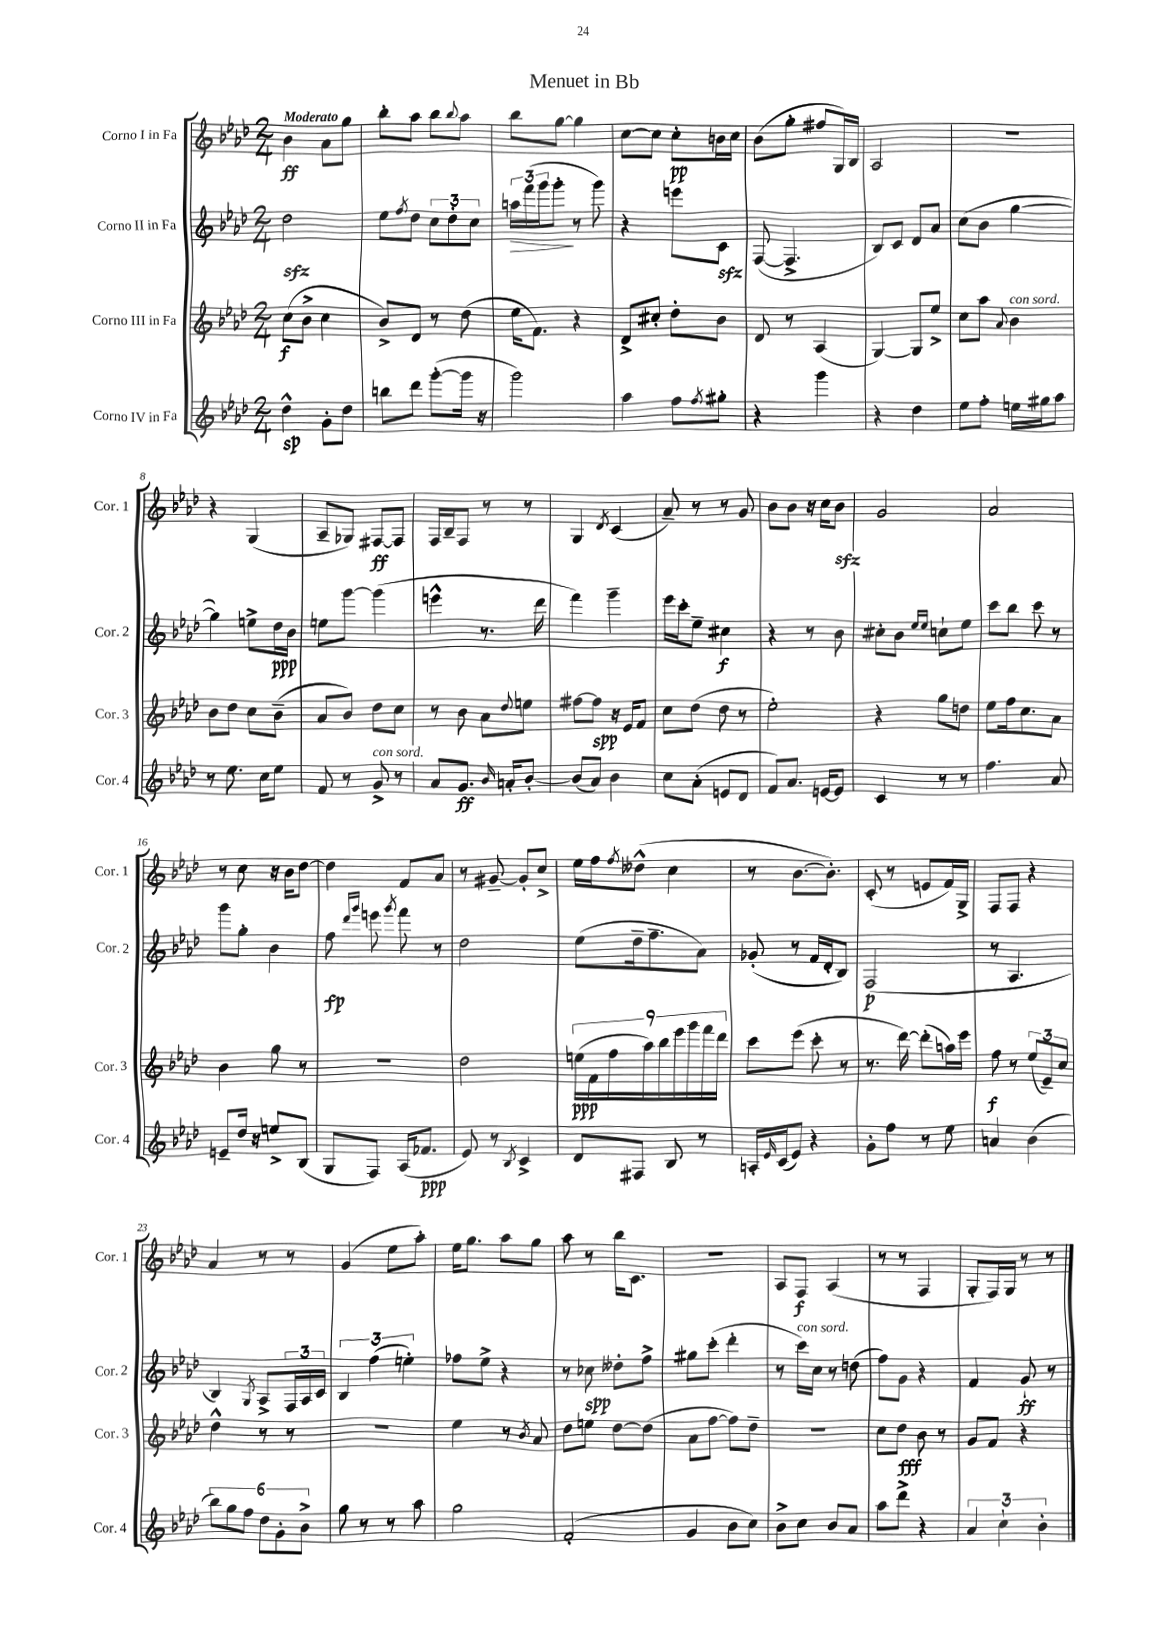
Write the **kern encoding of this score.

**kern	**kern	**kern	**kern
*staff4	*staff3	*staff2	*staff1
*clefG2	*clefG2	*clefG2	*clefG2
*k[b-e-a-d-]	*k[b-e-a-d-]	*k[b-e-a-d-]	*k[b-e-a-d-]
*M2/4	*M2/4	*M2/4	*M2/4
4dd-^^	(8cc	2dd-	4b-
.	8b-^	.	.
8g'	4cc	.	8a-
8dd-	.	.	8gg
=	=	=	=
8bb	8b-^)	8ee-	8bb-'
.	.	8qff	.
8ddd-	8d-	8dd-	8aa-
([8ggg'	8r	12cc	8bb-
.	.	12dd-'	.
.	.	.	8qqbb-
16ggg]	(8dd-	.	8aa-
.	.	12cc	.
16r	.	.	.
=	=	=	=
2ggg)	16ee-	24aa	8bb-
.	.	(24fff	.
.	8.f)	.	.
.	.	24ggg	.
.	.	8ggg'	[8gg
.	4r	8r	4gg]
.	.	8ggg)	.
=	=	=	=
4aa-	8d-^	4r	[8cc
.	8cc#'	.	8cc]
8ff	8dd-'	8eee	8cc'
8qff	.	.	.
8gg#'	8b-	8c	16b
.	.	.	16cc
=	=	=	=
4r	8d-	([8F	(8b-
.	8r	4.F^]	8gg'
4ggg	(4A-	.	8ff#
.	.	.	16G)
.	.	.	16B-
=	=	=	=
4r	[4G)	8B-)	2A-
.	.	8c	.
4dd-	8G]	8d-	.
.	8ee-^	8a-	.
=	=	=	=
8ee-	8cc	(8cc	2r
8ff'	8aa-	8b-	.
.	8qqa-	.	.
16ee	4b-	[4gg	.
16gg#	.	.	.
8aa-	.	.	.
=	=	=	=
8r	8b-	4gg])	4r
8.ee-	8dd-	.	.
.	8cc	8ee^	(4G
16cc	.	.	.
8ee-	(8b-~	16dd-	.
.	.	16b-	.
=	=	=	=
8f	8a-	8ee	8A-~
8r	8b-)	[8ggg	8G-)
8g^	8dd-	(4ggg]	[8F#
8r	8cc	.	8F#]
=	=	=	=
8a-	8r	4eee^^	16F
.	.	.	16B-~
8.g	8b-	.	8F
.	8a-	8.r	8r
16qqb-	.	.	.
16a'	.	.	.
.	8qqdd-	.	.
[8b-'	8ee	.	8r
.	.	16ddd-	.
=	=	=	=
(8b-]	[8ff#	4fff)	4G
8a-)	8ff#]	.	.
.	.	.	8qd-
4b-	16r	4ggg~	(4c
.	16e-	.	.
.	8f	.	.
=	=	=	=
8cc	8cc	16eee-	8a-~)
.	.	16ccc'	.
(8a-'	(8dd-	8ee-~	8r
8e	8dd-	4cc#	8r
8d-	8r	.	8g
=	=	=	=
8f)	2ee-')	4r	8b-
8.a-	.	.	8b-
.	.	8r	16r
[16e	.	.	16cc
8e]	.	8b-	8b-
=	=	=	=
4c	4r	8cc#'	2g
.	.	8b-	.
.	.	16qqee-	.
.	.	16qqee-	.
8r	8gg	8cc`	.
8r	8dd	8ee-	.
=	=	=	=
4.ff	8ee-	8ccc	2a-
.	16ff	8bb-	.
.	8.cc	.	.
.	.	8ccc	.
8a-	8a-	8r	.
=	=	=	=
8e~	4b-	8ggg	8r
16dd-	.	8gg'	8cc
16r	.	.	.
8ee^	8gg	4b-	16r
.	.	.	16b-
(8B-	8r	.	[8dd-
=	=	=	=
8G	2r	8ff	4dd-]
.	.	16qqddd-	.
.	.	16qqggg	.
8F)	.	8eee	.
.	.	8qggg	.
(16A-	.	8fff	8f
8.f-	.	.	.
.	.	8r	8a-
=	=	=	=
8e-)	2dd-	2dd-	8r
8r	.	.	[8g#~
8qB-	.	.	.
4c^	.	.	8g#']
.	.	.	8cc^
=	=	=	=
8d-	(18ee	(8ee-	16ee-
.	18f	.	.
.	.	.	16ff
.	18ff	.	.
.	.	.	8qff
8F#	.	16dd-~	(8dd--^^
.	18aa-)	.	.
.	.	8.ff~	.
.	18bb-	.	.
8B-	.	.	4cc
.	18eee-	.	.
.	18ggg	.	.
8r	.	8a-)	.
.	18fff	.	.
.	18ddd-	.	.
=	=	=	=
16A'	8ccc	(8g-'	8r
16qqe-	.	.	.
(16c	.	.	.
8e-)	(8eee-	8r	[8.b-
4r	8ccc'	16f	.
.	.	16d-'	8.b-'])
.	8r	8B-)	.
=	=	=	=
8g'	8.r	(2F	(8c'
8ff	.	.	8r
.	[16ddd-)	.	.
8r	(8ddd-']	.	8e
8ee-	16aa)	.	16f)
.	16eee-	.	16G^
=	=	=	=
4a	8ff	8r	8F
.	8r	4.A-	8F
(4b-	(12ee-	.	4r
.	12e-~)	.	.
.	12cc	.	.
=	=	=	=
12bb-)	4dd-^^	4B-)	4a-
12gg	.	.	.
12ff	.	.	.
.	.	8qG	.
12dd-	8r	8A-^	8r
12g'	.	.	.
.	8r	24F	8r
12b-^	.	24A-	.
.	.	24c	.
=	=	=	=
8gg	2r	6B-	(4g
8r	.	.	.
.	.	(6ff	.
8r	.	.	8ee-
.	.	6ee')	.
8aa-	.	.	8aa-')
=	=	=	=
2gg	4ee-	8ff-	16ee-
.	.	.	8.gg
.	.	8ee-^	.
.	8r	4r	8aa-
.	8qb-	.	.
.	8a-	.	8gg
=	=	=	=
(2f'	8dd-	8r	8aa-
.	8ee	8cc-	8r
.	[8dd-	8dd--'	16bb-
.	.	.	8.c
.	(8dd-]	8ff^	.
=	=	=	=
4g	8a-	8gg#	2r
.	[8ff	(8ccc'	.
8b-	8ff])	4ddd-'	.
8cc)	8dd-~	.	.
=	=	=	=
8b-^	2r	8r	8A-
8cc	.	16ccc)	8F
.	.	16cc	.
8b-	.	8r	(4A-
8a-	.	(8dd	.
=	=	=	=
8aa-	8cc	8ff)	8r
8ddd-^	8dd-	8g	8r
4r	8b-	4r	4F
.	8r	.	.
=	=	=	=
6a-	8g	4f	8G'
.	8f	.	16F)
6cc`	.	.	.
.	.	.	16G
.	4r	8g`	8r
6b-'	.	.	.
.	.	8r	8r
==	==	==	==
*-	*-	*-	*-
